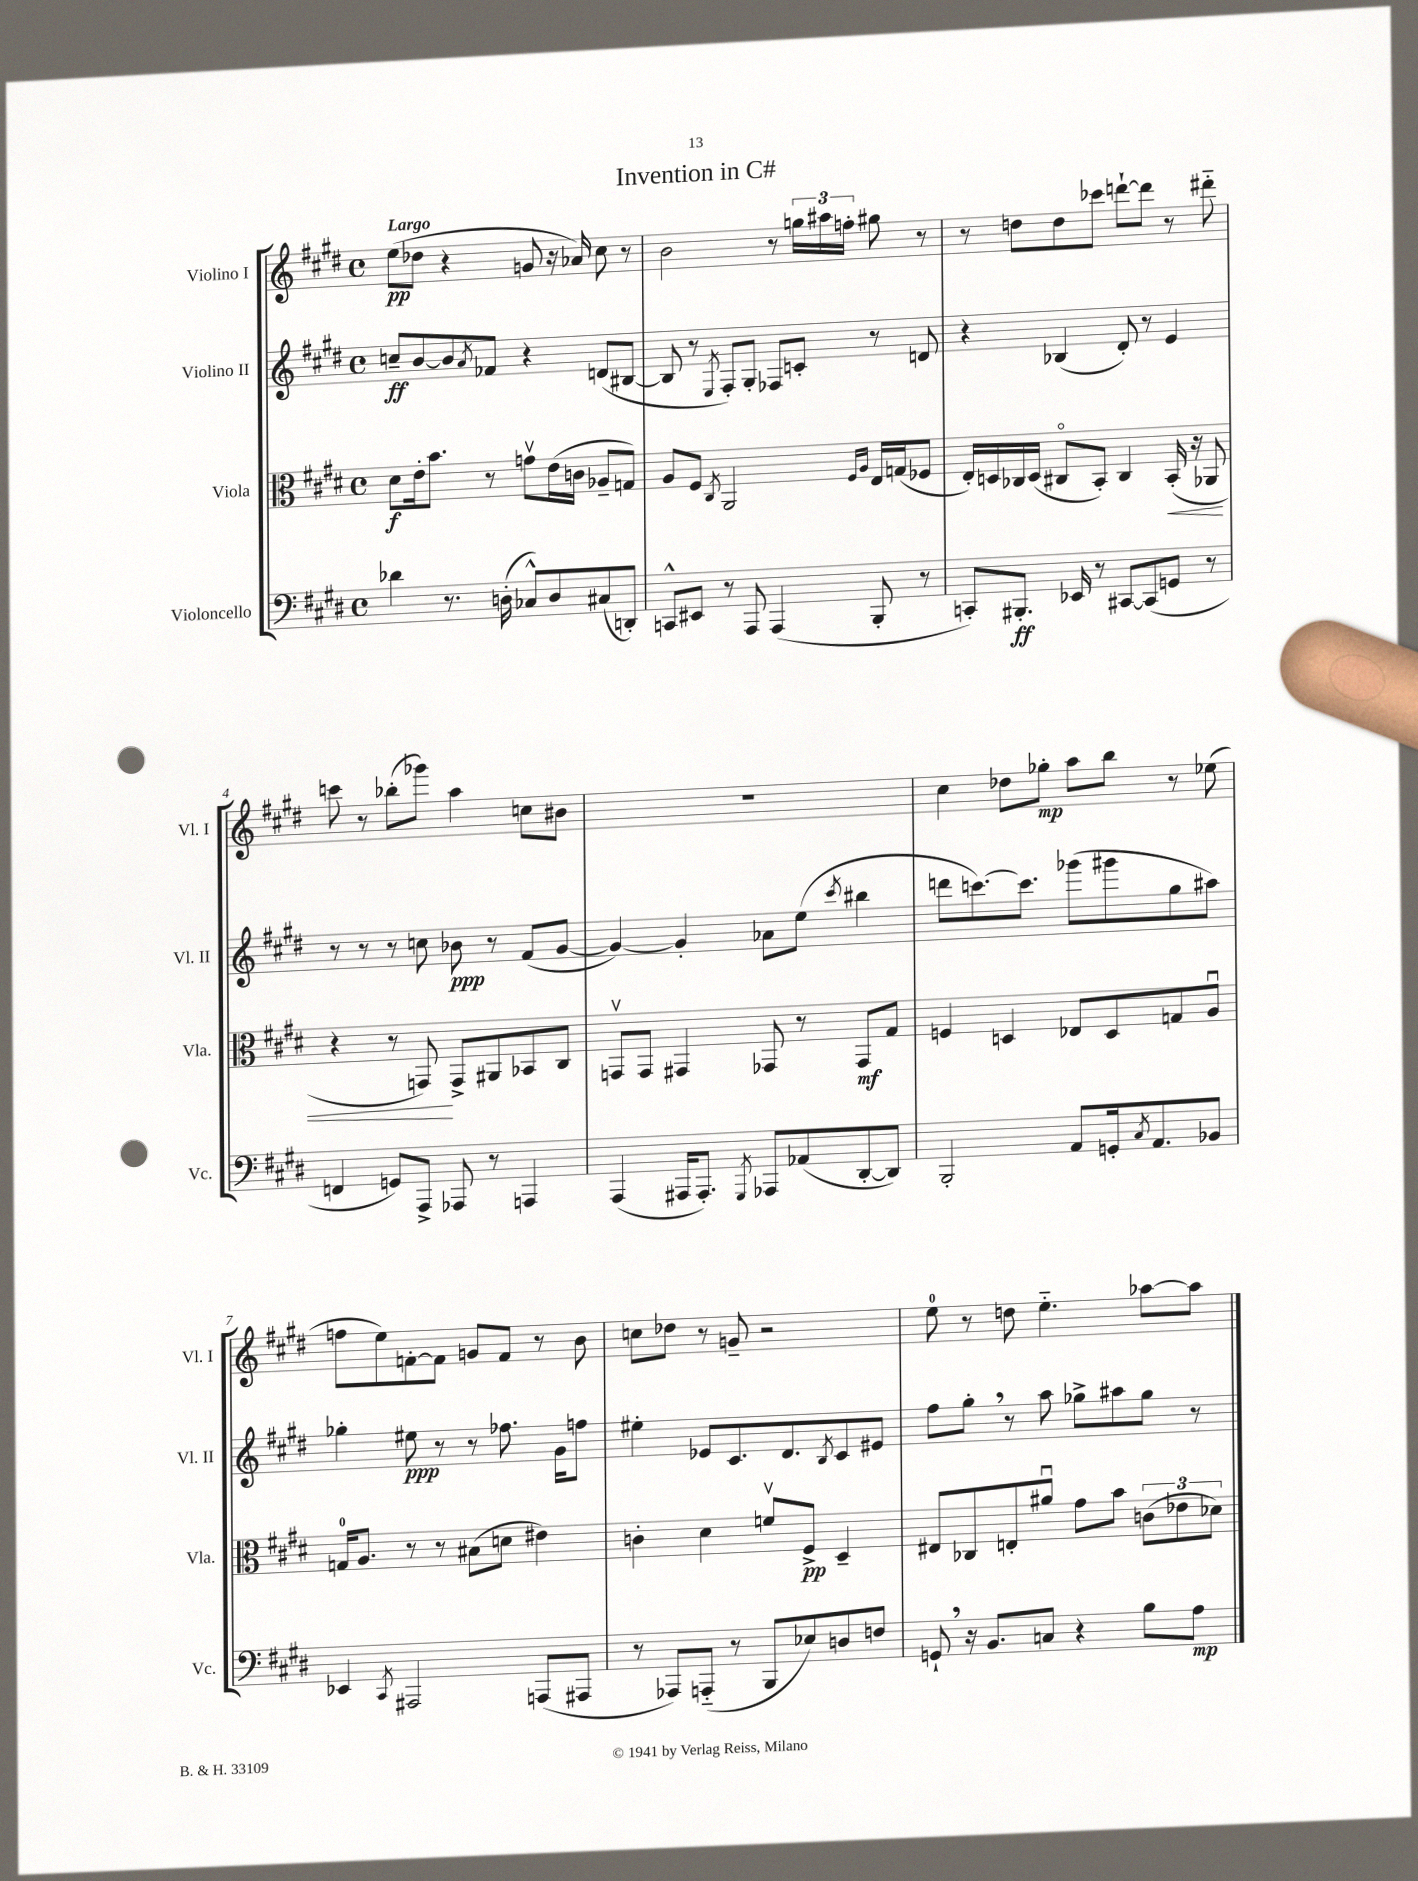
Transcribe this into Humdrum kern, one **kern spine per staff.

**kern	**dynam	**kern	**dynam	**kern	**dynam	**kern	**dynam
*part4	*part4	*part3	*part3	*part2	*part2	*part1	*part1
*staff4	*staff4	*staff3	*staff3	*staff2	*staff2	*staff1	*staff1
*I"Violoncello	*	*I"Viola	*	*I"Violino II	*	*I"Violino I	*
*I'Vc.	*	*I'Vla.	*	*I'Vl. II	*	*I'Vl. I	*
*clefF4	*	*clefC3	*	*clefG2	*	*clefG2	*
*k[f#c#g#d#]	*	*k[f#c#g#d#]	*	*k[f#c#g#d#]	*	*k[f#c#g#d#]	*
*M4/4	*	*M4/4	*	*M4/4	*	*M4/4	*
*met(c)	*	*met(c)	*	*met(c)	*	*met(c)	*
=1	=1	=1	=1	=1	=1	=1	=1
!	!	!	!	!	!	!LO:TX:a:B:t=Largo	!
4d-X\	.	8d#\L	f	8ccn~/L	ff	(8ee\L	pp
.	.	16e'\k	.	[8b/	.	8dd-X\J	.
.	.	8.b\J	.	.	.	.	.
8.r	.	.	.	8b/]	.	4r	.
.	.	.	.	8qa/	.	.	.
.	.	8r	.	8f-X/J	.	.	.
(16Dn'\	.	.	.	.	.	.	.
8C-X^^/L)	.	8gnv\L	.	4r	.	8gn/	.
8D/	.	(16e\L	.	.	.	16r	.
.	.	16cn\JJ	.	.	.	16a-X/)	.
(8C#X/	.	8A-X~/L	.	(8dn/L	.	8cc#\	.
8DDn'/J)	.	8Gn/J)	.	[8B#X/J	.	8r	.
=2	=2	=2	=2	=2	=2	=2	=2
8CCn^^/L	.	8A/L	.	8B#/]	.	2b\	.
8EE#X/J	.	8F#/J	.	8r	.	.	.
.	.	8qC#/	.	8qE/	.	.	.
8r	.	2AA/	.	8F#'/L)	.	.	.
8AAA/	.	.	.	8G#'/J	.	.	.
(4AAA/	.	.	.	8F-X/L	.	8r	.
.	.	.	.	8cn'/J	.	24ggn\LL	.
.	.	.	.	.	.	24aa#X\	.
.	.	.	.	.	.	24ffn'\JJ	.
.	.	16qqF#/LL	.	.	.	.	.
.	.	16qqA/JJ	.	.	.	.	.
8BBB'/	.	16E/LL	.	8r	.	8gg#X\	.
.	.	(16Gn/J	.	.	.	.	.
8r	.	8F-X/J	.	8dn/	.	8r	.
=3	=3	=3	=3	=3	=3	=3	=3
8CCn'/L)	.	16E'/LL)	.	4r	.	8r	.
.	.	16Dn/	.	.	.	.	.
8.BBB#X'/J	ff	16C-X/	.	.	.	8ddn\L	.
.	.	(16D/JJ	.	.	.	.	.
.	.	8C#X/L	.	(4B-X/	.	8dd\	.
16EE-X/	.	.	.	.	.	.	.
8r	.	8BB'/J)	.	.	.	8ccc-X\J	.
[8CC#X/L	.	4C#/	.	8d#'/)	.	[8dddn`\L	.
(8CC#/]	.	.	.	8r	.	8ddd\J]	.
!	!	!	!LO:HP:b	!	!	!	!
8GGn/J	.	(16BB'/	<	4e/	.	8r	.
.	.	16r	.	.	.	.	.
8r	.	8AA-X/	.	.	.	8ddd#X\	.
!!LO:LB:g=z
=4	=4	=4	=4	=4	=4	=4	=4
4FFn/	.	4r	.	8r	.	8cccn\	.
.	.	.	.	8r	.	8r	.
8GGn/L)	.	8r	.	8r	.	(8bb-X'\L	.
8AAA^/J	.	8GGn/)	.	8ccn\	.	8ggg-X\J)	.
8AAA-X/	.	8GG^/L	[	8b-X\	ppp	4aa\	.
8r	.	8AA#X/	.	8r	.	.	.
4AAAn/	.	8BB-X/	.	(8f#/L	.	8ccn\L	.
.	.	8C#/J	.	[8g#/J	.	8b#X\J	.
=5	=5	=5	=5	=5	=5	=5	=5
(4AAA/	.	8GGnv/L	.	4g#/_)	.	1r	.
.	.	8GG/J	.	.	.	.	.
16AAA#X/KL	.	4GG#X/	.	4g#'/]	.	.	.
8.AAA#'/J)	.	.	.	.	.	.	.
8qGGG#/	.	.	.	.	.	.	.
8AAA-X/L	.	8GG-X/	.	8a-X\L	.	.	.
(8AA-X/	.	8r	.	(8ee\J	.	.	.
.	.	.	.	8qccc#/	.	.	.
[8DD#'/	.	8GG-/L	mf	4bb#X\	.	.	.
8DD#/J])	.	8G#/J	.	.	.	.	.
=6	=6	=6	=6	=6	=6	=6	=6
2BBB'/	.	4Fn/	.	8dddn\L	.	4cc#\	.
.	.	.	.	[8.cccn\)	.	.	.
.	.	4Dn/	.	.	.	8dd-X\L	.
.	.	.	.	8.ccc\J]	.	.	.
.	.	.	.	.	.	8gg-X'\J	mp
8AA/L	.	8E-X/L	.	(8ggg-X\L	.	8aa\L	.
16GGn'/k	.	8D/	.	8ggg#X\	.	8bb\J	.
8qC#/	.	.	.	.	.	.	.
8.AA/	.	.	.	.	.	.	.
.	.	8Gn/	.	8gg#\	.	8r	.
8BB-X/J	.	8Au/J	.	8aa#X\J)	.	(8ee-X\	.
!!LO:LB:g=z
=7	=7	=7	=7	=7	=7	=7	=7
4EE-X/	.	16Gn/KL	.	4gg-X'\	.	8ffn\L	.
.	.	8.A/J	.	.	.	.	.
.	.	.	.	.	.	8ee\)	.
8qCC#/	.	.	.	.	.	.	.
2AAA#X/	.	8r	.	8ee#X\	ppp	[8fn'\	.
.	.	8r	.	8r	.	8f\J]	.
.	.	(8B#X\L	.	8r	.	8gn/L	.
.	.	8dn\J	.	8.ff-X\	.	8f/J	.
(8AAAn/L	.	4e#X\)	.	.	.	8r	.
.	.	.	.	16g#\KL	.	.	.
8AAA#X/J	.	.	.	8ffn\J	.	8b\	.
=8	=8	=8	=8	=8	=8	=8	=8
8r	.	4cn'\	.	4ee#X'\	.	8ccn\L	.
8AAA-X/L)	.	.	.	.	.	8dd-X\J	.
(8AAAn/J	.	4d#\	.	8e-X/L	.	8r	.
8r	.	.	.	8.c#/	.	8gn~/	.
8BBB/L	.	8fnv/L	.	.	.	2r	.
.	.	.	.	8.d#/	.	.	.
8E-X/)	.	8F#^/J	pp	.	.	.	.
.	.	.	.	8qB/	.	.	.
8Dn/	.	4D#~/	.	8c#/	.	.	.
8Fn/J	.	.	.	8e#X/J	.	.	.
=9	=9	=9	=9	=9	=9	=9	=9
8GGn`,/	.	8E#X/L	.	8ff#\L	.	8ee\	.
16r	.	8C-X/	.	8gg#',\J	.	8r	.
8.BB/L	.	.	.	.	.	.	.
.	.	8En'/	.	8r	.	8ddn\	.
8Cn/J	.	8a#Xu/J	.	8aa\	.	4.ee\	.
4r	.	8g#\L	.	8gg-X^\L	.	.	.
.	.	8b\J	.	8aa#X\	.	.	.
8B\L	.	(12cn\L	.	8gg-\J	.	[8aa-X\L	.
.	.	12e-X\	.	.	.	.	.
8A\J	mp	.	.	8r	.	8aa-\J]	.
.	.	12d-X\J)	.	.	.	.	.
==	==	==	==	==	==	==	==
*-	*-	*-	*-	*-	*-	*-	*-
